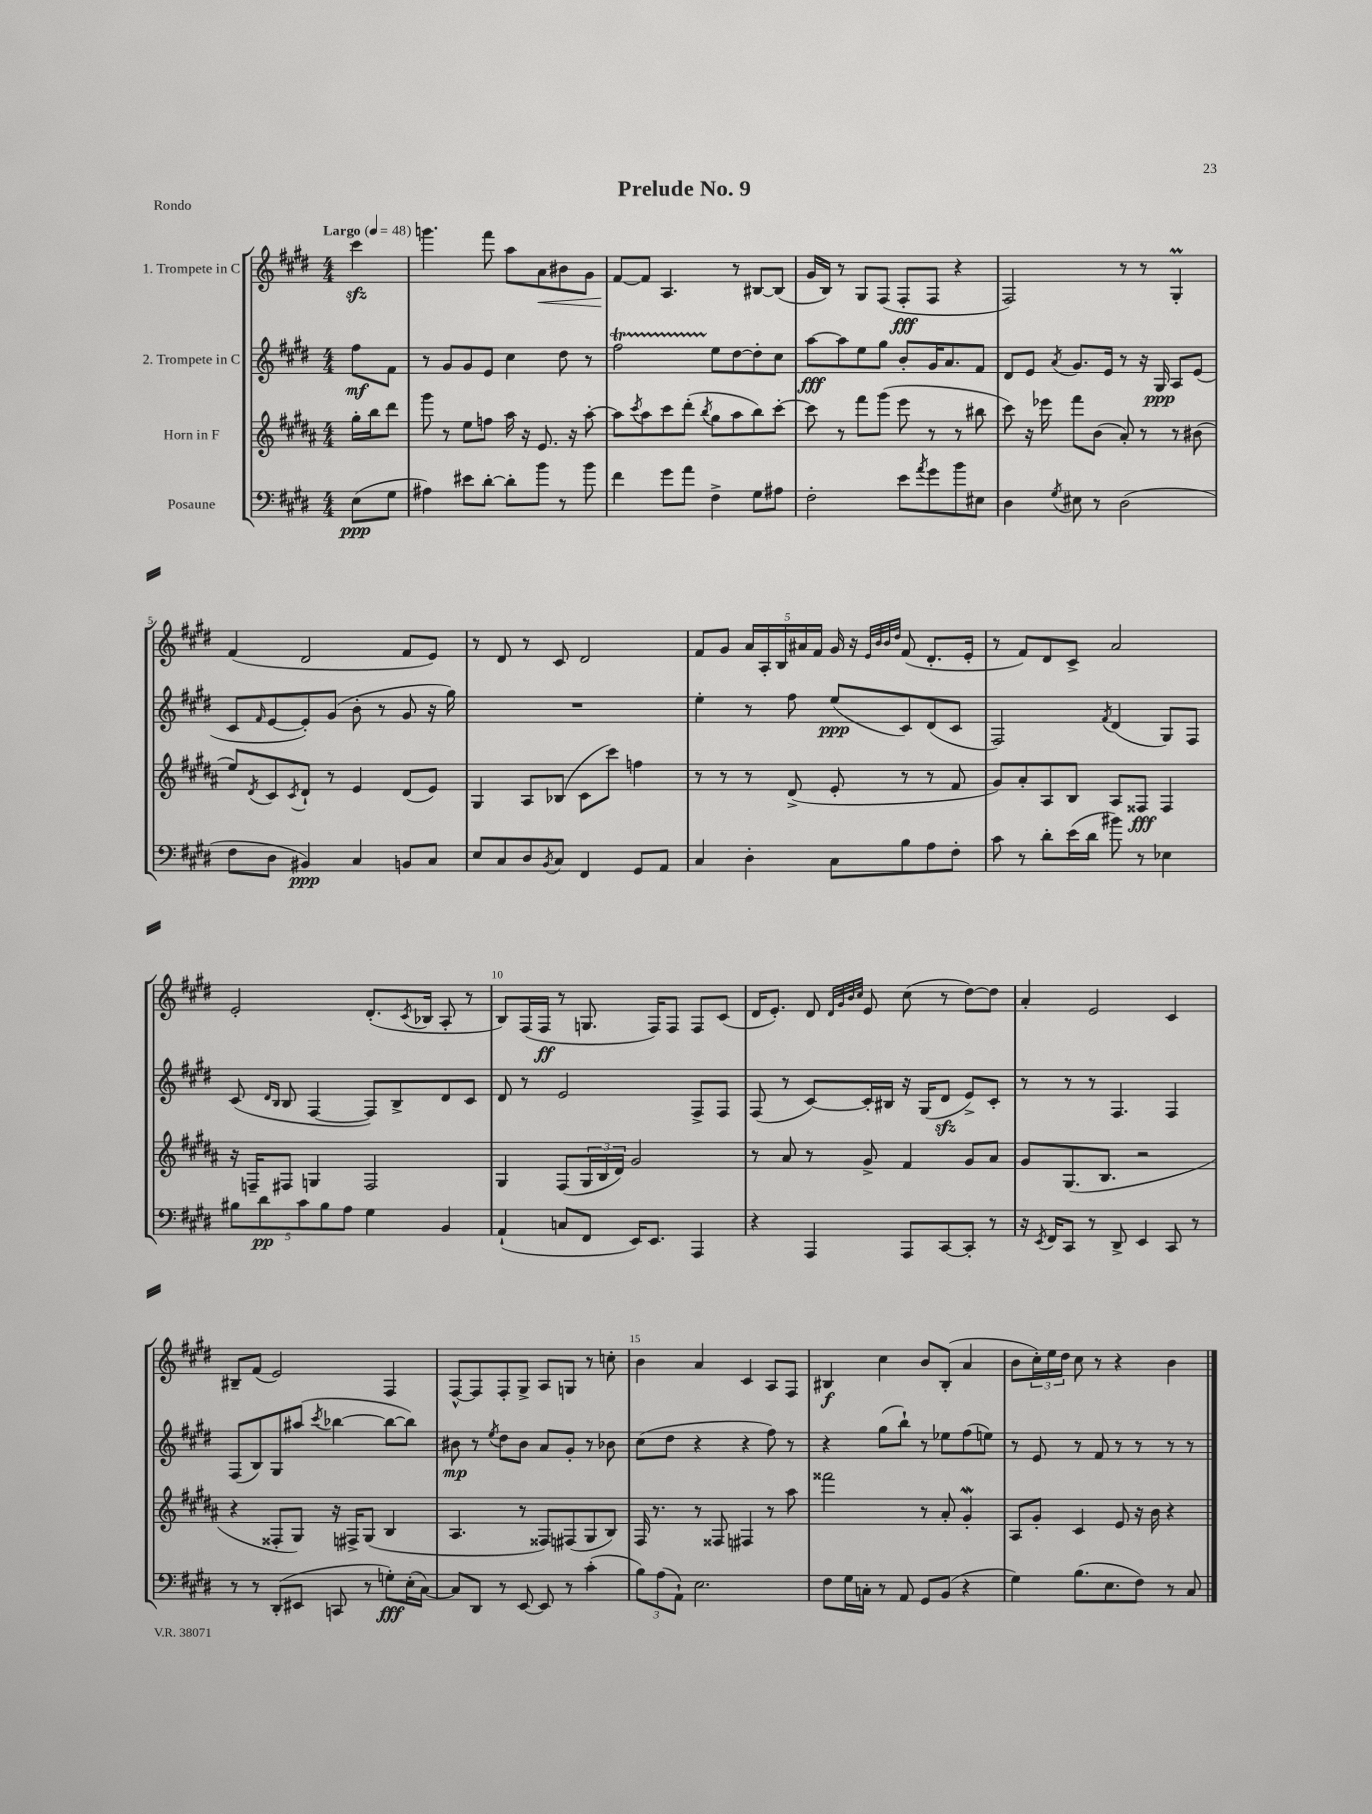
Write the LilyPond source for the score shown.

\header { title = "Prelude No. 9" piece = "Rondo" }
<<
\new StaffGroup <<
\new Staff = "s0" \with { instrumentName = "1. Trompete in C" } {
    \clef treble \key e \major \numericTimeSignature \time 4/4 \partial 4 \tempo "Largo" 4 = 48
    cis'''4\sfz |
    g'''4. fis'''8 a''8 a'8\< bis'8 gis'8 |
    fis'8~\! fis'8 a4. r8 bis8~ bis8( |
    gis'16 b16) r8 gis8 fis8( fis8-.\fff fis8 r4 |
    fis2) r8 r8 gis4-.\prall |
    fis'4( dis'2 fis'8 e'8) |
    r8 dis'8 r8 cis'8 dis'2 |
    fis'8 gis'8 \tuplet 5/4 { a'16 a16-. b16 ais'16 fis'16 } gis'16 r16 \grace { e'32 b'32 b'32 dis''32 } fis'8( dis'8.-. e'16-. |
    r8 fis'8) dis'8 cis'8-> a'2 |
    e'2-. dis'8.-.( \acciaccatura { cis'8 } bes16 a8-. r8 |
    b8) fis16( fis16\ff r8 g8. fis16) fis8 fis8 cis'8( |
    dis'16 e'8.-.) dis'8 \grace { dis'32 gis'32 b'32 cis''32 } e'8 cis''8( r8 dis''8~) dis''8 |
    a'4-. e'2 cis'4 |
    bis8-- fis'8( e'2) fis4 |
    fis8~-^ fis8 fis8-. gis8-> a8 g8 r8 c''8-. |
    b'4 a'4 cis'4 a8 fis8 |
    bis4\f cis''4 b'8 bis8-.( a'4 |
    b'8 \tuplet 3/2 { cis''16-.) e''16 dis''16 } cis''8 r8 r4 b'4 \bar "|." |
}
\new Staff = "s1" \with { instrumentName = "2. Trompete in C" } {
    \clef treble \key e \major \numericTimeSignature \time 4/4 \partial 4
    fis''8\mf fis'8 |
    r8 gis'8 gis'8 e'8 cis''4 dis''8 r8 |
    fis''2\startTrillSpan e''8\stopTrillSpan dis''8~ dis''8-. cis''8 |
    a''8~\fff a''8 e''8 gis''8 b'8-. gis'16 a'8. fis'8 |
    dis'8 e'8 \acciaccatura { a'8 } gis'8. e'16 r8 r16 gis16\ppp a8 e'8( |
    cis'8 \grace { fis'16 } e'8~ e'8-.) gis'8( b'8-. r8 gis'8 r16 gis''16) |
    R1 |
    e''4-. r8 fis''8 e''8\ppp( cis'8) dis'8( cis'8 |
    fis2) \acciaccatura { fis'8 } dis'4( gis8) fis8 |
    cis'8( \grace { dis'16 b16 } b8 fis4~ fis8) b8-> dis'8 cis'8 |
    dis'8 r8 e'2 fis8-> fis8 |
    fis8( r8 cis'8~) cis'16-. bis16 r16 gis16( dis'8\sfz e'8->) cis'8-. |
    r8 r8 r8 fis4. fis4 |
    fis8( b8) gis8 ais''8( \acciaccatura { cis'''8 } bes''4~ bes''8~ bes''8) |
    bis'8\mp r8 \acciaccatura { e''8 } dis''8 bis'8 a'8 gis'8-. r8 bes'8 |
    cis''8( dis''8 r4 r4 fis''8) r8 |
    r4 gis''8( b''8-!) r8 ees''8 fis''8( e''8) |
    r8 e'8 r8 fis'8 r8 r8 r8 r8 \bar "|." |
}
\new Staff = "s2" \with { instrumentName = "Horn in F" } {
    \clef treble \key b \major \numericTimeSignature \time 4/4 \partial 4
    gis''16-. b''16 dis'''8 |
    gis'''8 r8 e''8 f''8 ais''16 r16 e'8. r16 ais''8~-. |
    ais''8 \acciaccatura { cis'''8 } ais''8 cis'''8 dis'''8-.( \acciaccatura { b''8 } gis''8 ais''8 b''8) cis'''8~-. |
    cis'''8 r8 fis'''8 gis'''8( e'''8 r8 r8 bis''8 |
    cis'''8) r16 ees'''16 fis'''8 b'8( ais'8-.) r8 r8 bis'8( |
    e''8) \acciaccatura { dis'8 } cis'8 \acciaccatura { cis'8 } dis'8-! r8 e'4 dis'8( e'8) |
    gis4 ais8 bes8( cis'8 cis'''8) f''4 |
    r8 r8 r8 dis'8->( e'8-. r8 r8 fis'8 |
    gis'8) ais'8-. ais8 b8 ais8 fisis8\fff fisis4 |
    r16 f16-- fis8 g4 fis2 |
    gis4 fis8( \tuplet 3/2 { gis16 b16 dis'16) } gis'2 |
    r8 ais'8 r8 gis'8-> fis'4 gis'8 ais'8 |
    gis'8 gis8.( b8. r2 |
    r4 fisis8-. gis8) r16 fis16-> gis8( b4 |
    ais4. r8 fisis8) fis8( gis8 b8) |
    fis16 r8. r8 fisis8 fis4 r8 ais''8 |
    fisis'''2 r8 ais'8-. gis'4-.\mordent |
    ais8 gis'8-. cis'4 e'8 r16 b'16 r4 \bar "|." |
}
\new Staff = "s3" \with { instrumentName = "Posaune" } {
    \clef bass \key e \major \numericTimeSignature \time 4/4 \partial 4
    e8\ppp( gis8 |
    ais4) eis'8 dis'8~-. dis'8-. b'8 r8 b'8 |
    fis'4 gis'8 a'8 fis4-> gis8 ais8 |
    fis2-. e'8 \acciaccatura { a'8 } gis'8 b'8 eis8 |
    dis4 \acciaccatura { gis8 } eis8 r8 dis2( |
    fis8 dis8 bis,4\ppp) cis4 b,8 cis8 |
    e8 cis8 dis8 \acciaccatura { b,8 } cis8 fis,4 gis,8 a,8 |
    cis4 dis4-. cis8 b8 a8 fis8-. |
    cis'8 r8 dis'8-. e'16( dis'16 bis'8) r8 ees4 |
    \tuplet 5/4 { bis8 dis'8\pp cis'8 bis8 a8 } gis4 b,4 |
    a,4-!( c8 fis,8 e,16) e,8. a,,4 |
    r4 a,,4 a,,8 cis,8~ cis,8-. r8 |
    r16 \acciaccatura { e,8 } fis,16 cis,8 r8 dis,8-> e,4 cis,8 r8 |
    r8 r8 dis,8-.( eis,8 c,8 r8 g8-.\fff) e16-.( cis16~) |
    cis8 dis,8 r8 e,8~ e,8 r8 cis'4-.( |
    \tuplet 3/2 { b8) a8( a,8-!) } e2. |
    fis8 gis16 c16-. r8 a,8 gis,8 b,8( r4 |
    gis4) b8.( e8. fis8) r8 cis8 \bar "|." |
}
>>
>>
\layout { \context { \Score \override BarNumber.break-visibility = ##(#f #t #t) barNumberVisibility = #(every-nth-bar-number-visible 5) } }
